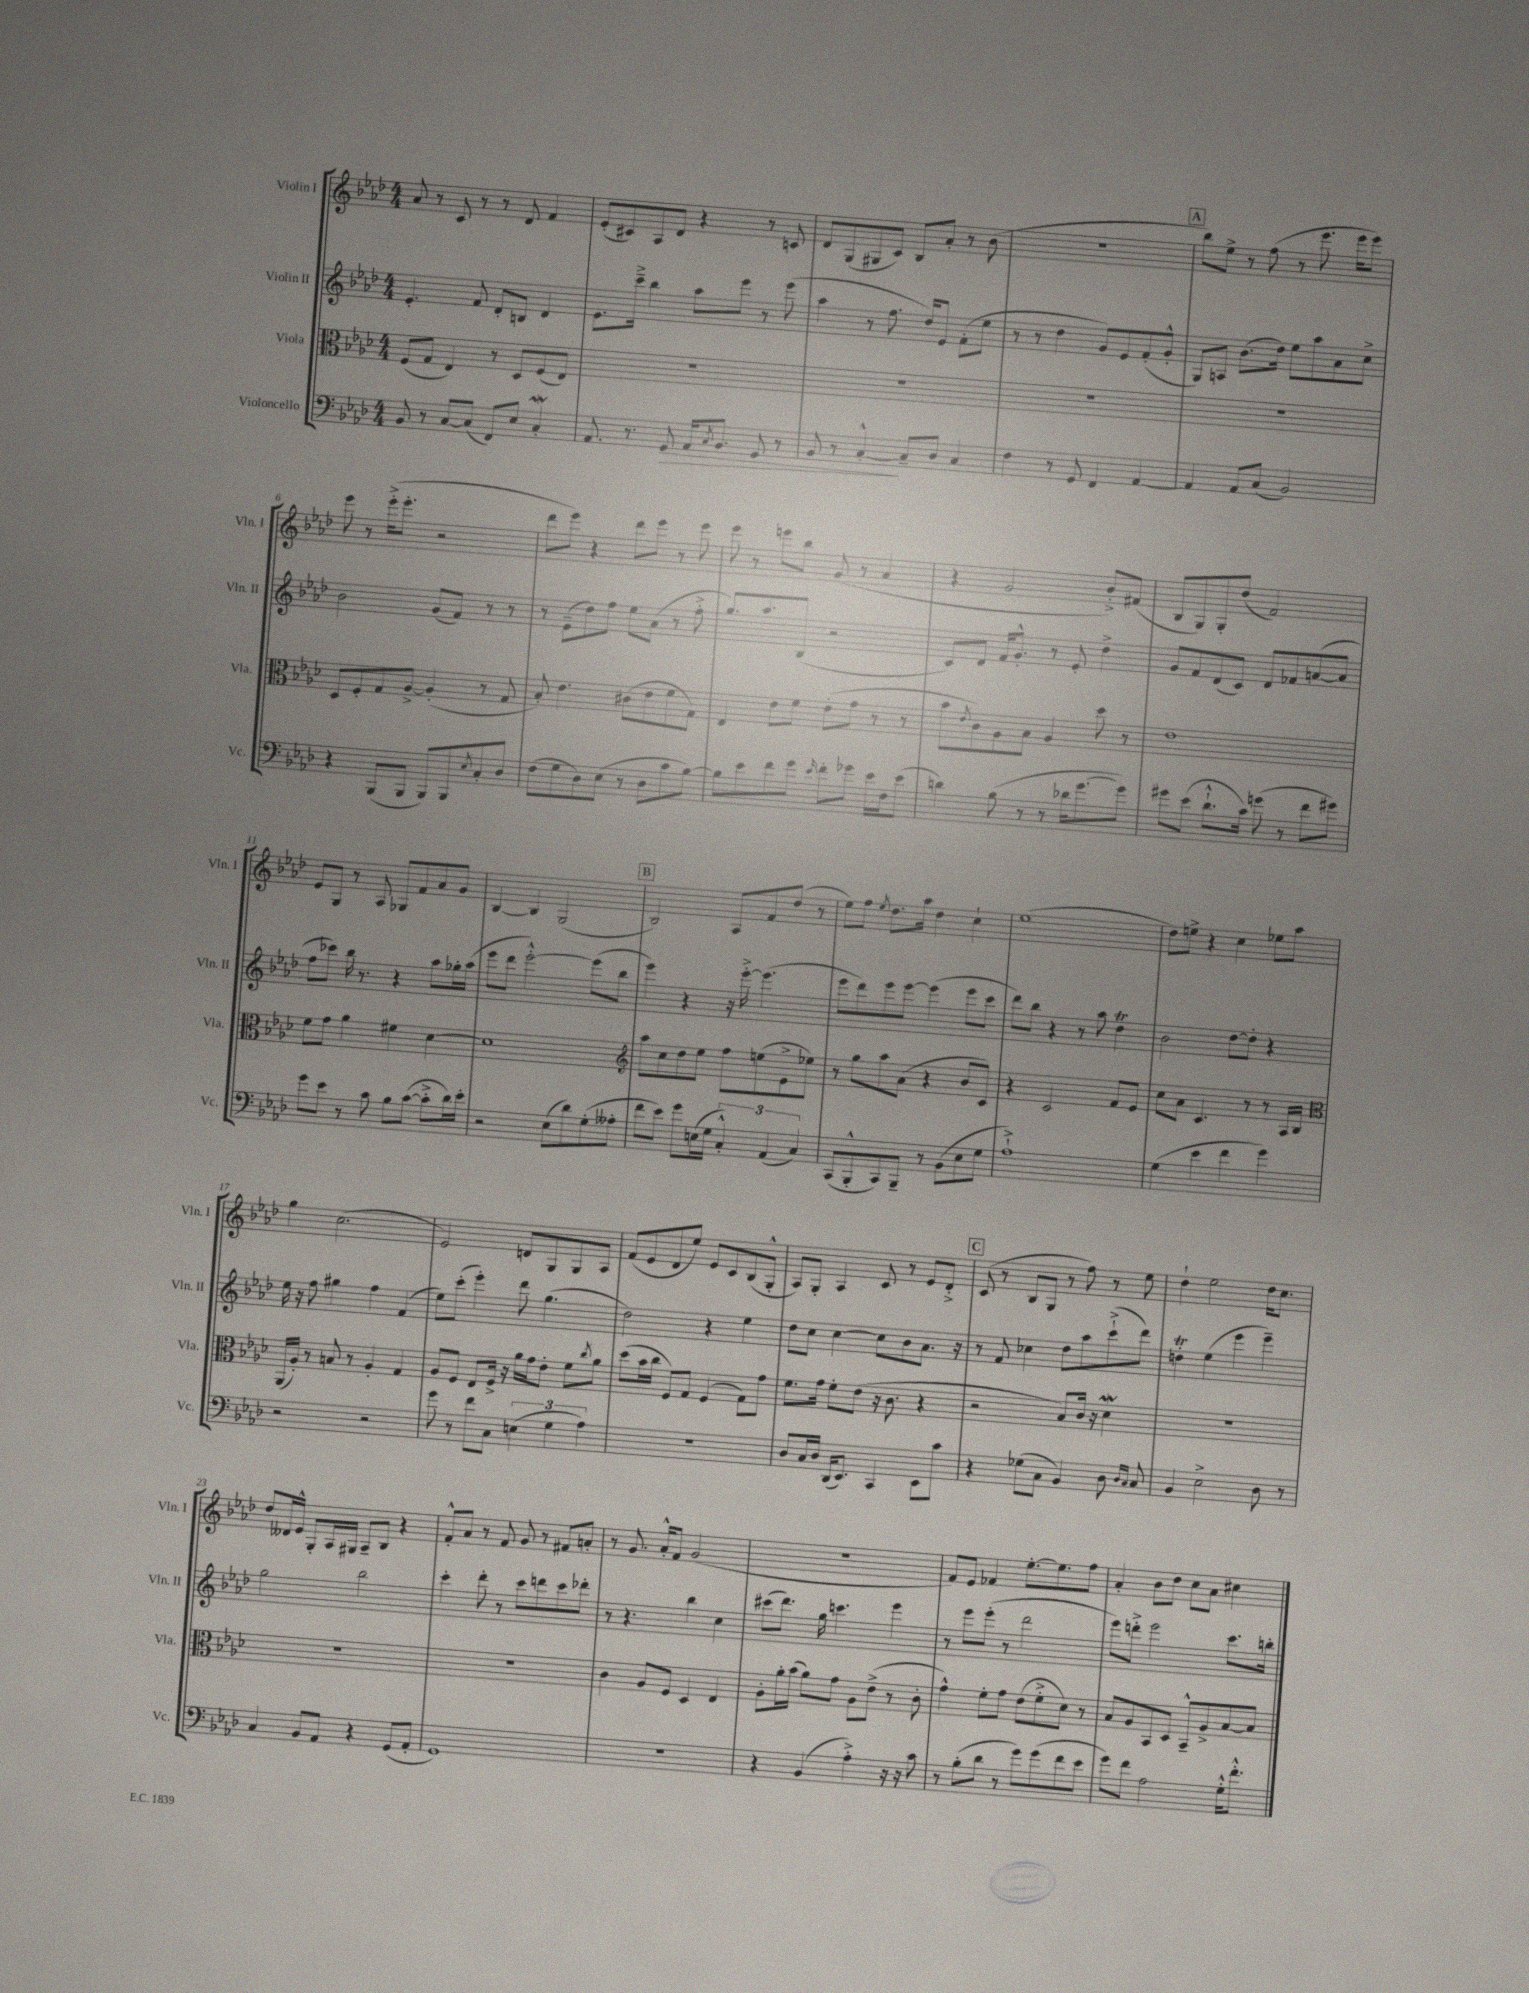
<<
\new StaffGroup <<
\new Staff = "s0" \with { instrumentName = "Violin I" shortInstrumentName = "Vln. I" } {
    \clef treble \key aes \major \numericTimeSignature \time 4/4
    aes'8 r8 c'8 r8 r8 des'8 f'4 |
    ees'8-.( cis'8) aes8 des'8 r4 r8 c'8 |
    des'8 g8( gis8 c'8) bes8 aes'8-. r8 bes'8( |
    R1 |
    \mark \markup { \box "A" } bes''8) ees''8-> r8 f''8( r8 ees'''8. ees'''16 ees'''8) |
    ees'''8 r8 ees'''16-.->( ees'''8.-. r2 |
    des'''8 ees'''8) r4 des'''8 ees'''8 r8 ees'''8 |
    ees'''8 r8 e'''8 bes''8 g'8( r8 aes'4 |
    r4 g'2 bes'8-.->) fis'8( |
    bes8 g8) g8-. des''8( f'2) |
    ees'8 g8 r8 aes8 ges8 f'8 aes'8 g'8 |
    bes4~ bes4 g2( |
    \mark \markup { \box "B" } bes2) aes8 f'8 des''8( r8 |
    ees''8) f''8 \acciaccatura { ees''8 } des''8. aes''16 des''4 c''4-! |
    ees''1( |
    des''8) e''8-> r4 c''4 ees''8 aes''8 |
    g''4 c''2.( |
    ees'2) d'8 g8 g8 aes8 |
    f'8( ees'8 des'8 ees''8) ees'8 c'8 bes8( g8-.-^ |
    aes8) g8-. aes4 c'8 r8 ees'8 des'8-.-> |
    \mark \markup { \box "C" } c'8( r8 bes8 g8 r8 f''8) r8 ees''8 |
    des''4-! ees''2 des''16 c''8. |
    des''8 deses'16 ees'16-^ g8-. aes16 gis16 aes8-- bes8 r4 |
    f'8-.-^ aes'8 r8 f'8 g'8 r8 fis'8 a'8-. |
    r8 g'8. aes'16-.-^ f'8 g'2( |
    R1 |
    f'8) ees'8 fes'4 ees''8.~-. ees''8. f''8 |
    aes'4-. bes'8 des''8 c''8 aes'8 cis''4 \bar "|." |
}
\new Staff = "s1" \with { instrumentName = "Violin II" shortInstrumentName = "Vln. II" } {
    \clef treble \key aes \major \numericTimeSignature \time 4/4
    ees'4.-. f'8 des'8-. b8 des'4 |
    ees'8. c'''16---> bes''4 aes''8 ees'''8 r8 ees'''8( |
    aes''4 r8 f''8. des''16) ees'8 f'8-.( ees''8 |
    r8 r8 des''4 g'8) ees'8 f'8-.( g'8-.-^ |
    \mark \markup { \box "A" } g8) a8 bes'8.( des''16) ees''8 aes''8 aes'8 c''8-> |
    bes'2 g'8( f'8) r8 r8 |
    r8 ees'8--( des''8) f''8 ees''8 aes'8( r8 f''8-.-> |
    g''8.) aes''8. bes8( r2 |
    c'8) des'8 f'16 g'8.-.-^ r8 ees'8-. des''4-> |
    g'8 f'8 des'8( c'8) des'8 fes'8 a'8~( a'8 |
    f''8 ces'''8) bes''16 r8. r4 aes''8 ges''16-. aes''16( |
    ees'''8 des'''8 ees'''2~-.-^) ees'''8( bes''8 |
    \mark \markup { \box "B" } ees'''4) r4 r16 ees'''16~-.-> ees'''4.( |
    ees'''8 des'''8) ees'''8 ees'''8~ ees'''4( ees'''8 c'''8 |
    des'''8) bes''8 r4 r8 aes''8 des''4\trill |
    bes'2 des''8~ des''8-. r4 |
    ees''16 r16 f''8 gis''4 f''4 f'4( |
    ees''8) c'''8-.( ees'''4-.) des'''8 g''4.( |
    des''2) r4 ees''4 |
    des''8 c''8 c''4~ c''8 bes'8 aes'8. r16 |
    \mark \markup { \box "C" } r8 f'8 ces''4 des''8 aes''8 c'''8-!->( des'''8) |
    d''4-.\trill ees''4( ees'''4 ees'''4--) |
    g''2 bes''2 |
    c'''4-. des'''8-. r8 c'''8 d'''8 c'''8 des'''8-. |
    r8 r4. bes''4 c''4 |
    cis'''8( des'''8.) g''16 c'''4. ees'''4 |
    r8 ees'''8 ees'''8-.( r8 des'''2 |
    ees'''8) d'''8-.-> ees'''2 c'''8. b''16-. \bar "|." |
}
\new Staff = "s2" \with { instrumentName = "Viola" shortInstrumentName = "Vla." } {
    \clef alto \key aes \major \numericTimeSignature \time 4/4
    f8( g8 ees4) r8 des8 f8( ees8) |
    R1 |
    R1 |
    R1 |
    \mark \markup { \box "A" } R1 |
    des8 f8-. g8 aes8~-> aes4-.( r8 g8 |
    bes8-.) ees'4. cis'8( ees'8 f'8 g8) |
    ees4 ees'8 f'8 ees'8-.( g'8 r8 r8 |
    bes'8 \acciaccatura { ees'8 } c'8) aes8 bes8 aes4 des''8 r8 |
    ees'1 |
    f'8 g'8 aes'4 fis'4 des'4~ |
    des'1 |
    \mark \markup { \box "B" } \clef treble aes''8 c''8 des''8 ees''8 f''8 e''8( ees'8-> ees''8) |
    r8 g''8 aes''8 aes'8( r4 bes'8 c'8) |
    r4 c'2 f'8 ees'8 |
    c''8 aes'8 c'4. r8 r8 aes16 bes16 |
    \clef alto aes,16( aes16-.) r8 b8 r8 aes4-. g4 |
    aes8 f8 ees8 f16-> r16 aes'16 g'16 ees'8-. f'8 \acciaccatura { c''8 } aes'8 |
    des''8( bes'16 c''16 f8) g8 f4( g8) g'8 |
    f'8. g'16 f'8-. ees'8( r16 c'8. r4 |
    \mark \markup { \box "C" } r2 bes8) c'16 r16 des'4\mordent |
    R1 |
    R1 |
    R1 |
    c'4 aes8 f8 des4 ees4 |
    aes8-. aes'16-. bes'16( aes'8) g'8 aes8 ees'8->( r8 c'8-. |
    g'4-^) f'8-. g'8 ees'8( f'8-.-> des'8) r8 |
    bes8 aes8 bes,8 des8 bes,8---^ aes8-> bes8~ bes8 \bar "|." |
}
\new Staff = "s3" \with { instrumentName = "Violoncello" shortInstrumentName = "Vc." } {
    \clef bass \key aes \major \numericTimeSignature \time 4/4
    bes,8 r8 c8~ c8( f,8) ees8 c4-.\mordent |
    aes,8. r8. g,8\> aes,16 \acciaccatura { c8 } bes,8. g,8 r8 |
    bes,8 r8 c4~-.-^\! c8-- des8 c4 |
    f4 r8 g,8 f,4 aes,4~ |
    \mark \markup { \box "A" } aes,4 aes,8 c8( bes,2) |
    r4 bes,,8( bes,,8 bes,,8) bes,,8 \acciaccatura { ees8 } c8-. des8 |
    f8( g8 des8) ees8( r8 des8 c'8 bes8~) |
    bes8 ees'8 f'8 g'8 \grace { ees'16 } f'8-. ges'8 ees'16 f16 ees'8( |
    d'4) bes8( r8 r8 des'16 g'8.~ g'8) |
    gis'8 ees'8( des'8.-!-^ c'16) g'8( r8 f'8 gis'8) |
    g'8 ees'8 r8 c'8 bes8 c'8~( c'8-.-> des'16) ees'16-. |
    r2 ees8( des'8) g8-.( aeses8-. |
    \mark \markup { \box "B" } f'8 ees'8) g'8 e16( g16 \tuplet 3/2 { c4-.-^) aes,4( c4) } |
    c,8( bes,,8-.-^ c,8) bes,,8-- r8 bes,8( ees8 g8 |
    aes1-!->) |
    g4( ees'4 f'4 g'4) |
    r2 r2 |
    g'8 r8 f'8 c8 \tuplet 3/2 { e4( g4 aes4) } |
    R1 |
    des8 c16 des16 des,16( ees,8.) c,4 ees,8 c'8 |
    \mark \markup { \box "C" } r4 ges8( c8 bes,4) des8 \grace { des16 c16 } c8 |
    bes,4 ees2-> des8 r8 |
    c4 bes,8 aes,8 r4 g,8( aes,8-. |
    g,1) |
    r1 |
    r4 bes,4( aes4-.->) r16 r16 c'8 |
    r8 bes8-.( des'8 r8 g'8) g'8( f'8 ees'8 |
    g'8) f'8 aes2 g16-.-^ f'8.-.-^ \bar "|." |
}
>>
>>
